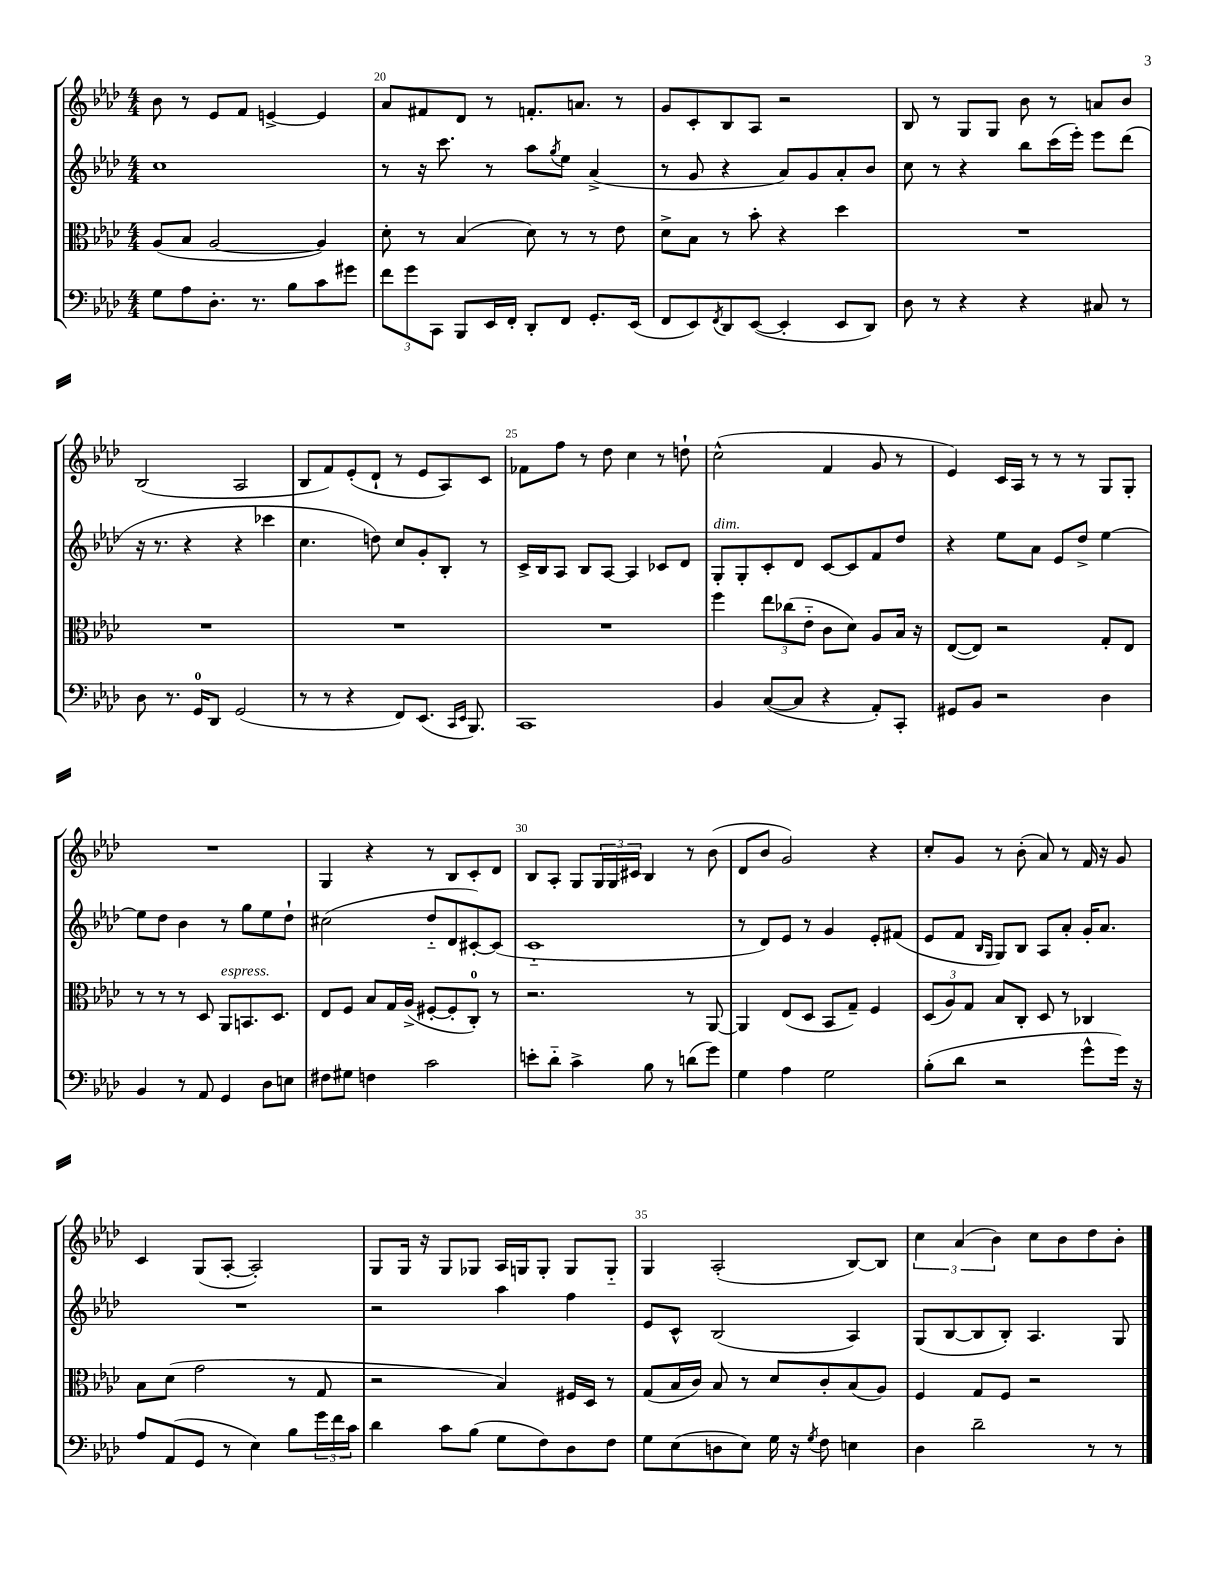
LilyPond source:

<<
\new StaffGroup <<
\new Staff = "s0" {
    \clef treble \key aes \major \numericTimeSignature \time 4/4
    bes'8 r8 ees'8 f'8 e'4~-> e'4 |
    aes'8 fis'8 des'8 r8 f'8.-. a'8. r8 |
    g'8 c'8-. bes8 aes8 r2 |
    bes8 r8 g8 g8 bes'8 r8 a'8 bes'8 |
    bes2( aes2 |
    bes8 f'8) ees'8-.( des'8-! r8 ees'8 aes8) c'8 |
    fes'8 f''8 r8 des''8 c''4 r8 d''8-! |
    c''2-^( f'4 g'8 r8 |
    ees'4) c'16 aes16 r8 r8 r8 g8 g8-. |
    R1 |
    g4 r4 r8 bes8 c'8-. des'8 |
    bes8 aes8-. g8 \tuplet 3/2 { g16 g16 cis'16 } bes4 r8 bes'8( |
    des'8 bes'8 g'2) r4 |
    c''8-. g'8 r8 bes'8-.( aes'8) r8 f'16 r16 g'8 |
    c'4 g8( aes8~-. aes2-.) |
    g8 g16 r16 g8 ges8 aes16 g16 g8-. g8 g8-_ |
    g4 aes2-.( bes8~) bes8 |
    \tuplet 3/2 { c''4 aes'4( bes'4) } c''8 bes'8 des''8 bes'8-. \bar "|." |
}
\new Staff = "s1" {
    \clef treble \key aes \major \numericTimeSignature \time 4/4
    c''1 |
    r8 r16 c'''8. r8 aes''8 \acciaccatura { g''8 } ees''8 aes'4->( |
    r8 g'8 r4 aes'8) g'8 aes'8-. bes'8 |
    c''8 r8 r4 bes''8 c'''16( ees'''16-.) ees'''8 des'''8( |
    r16 r8. r4 r4 ces'''4 |
    c''4. d''8) c''8 g'8-. bes8-. r8 |
    c'16-> bes16 aes8 bes8 aes8~ aes4 ces'8 des'8 |
    g8-.^\markup { \italic "dim." } g8-. c'8-. des'8 c'8~ c'8 f'8 des''8 |
    r4 ees''8 aes'8 ees'8 des''8-> ees''4~ |
    ees''8 des''8 bes'4 r8 g''8 ees''8 des''8-! |
    cis''2( des''8-_ des'8 cis'8~-.) cis'8( |
    c'1-_ |
    r8 des'8) ees'8 r8 g'4 ees'8-. fis'8( |
    ees'8 f'8 \grace { bes16 g16 } g8) bes8 aes8 aes'8-. g'16-. aes'8. |
    R1 |
    r2 aes''4 f''4 |
    ees'8 c'8-^ bes2( aes4) |
    g8( bes8~ bes8 bes8-.) aes4. g8 \bar "|." |
}
\new Staff = "s2" {
    \clef alto \key aes \major \numericTimeSignature \time 4/4
    aes8( bes8 aes2~ aes4) |
    des'8-. r8 bes4( des'8) r8 r8 ees'8 |
    des'8-> bes8 r8 bes'8-. r4 des''4 |
    R1 |
    R1 |
    R1 |
    R1 |
    f''4 \tuplet 3/2 { ees''8 ces''8( ees'8-_ } c'8 des'8) aes8 bes16 r16 |
    ees8~( ees8) r2 g8-. ees8 |
    r8 r8 r8 des8 aes,8^\markup { \italic "espress." } b,8. des8. |
    ees8 f8 bes8 g16 aes16->( fis8~-. fis8-. c8-0-.) r8 |
    r2. r8 aes,8~ |
    aes,4 ees8( des8 bes,8 g8--) f4 |
    \tuplet 3/2 { des8( aes8) g8 } bes8 c8-. des8 r8 ces4 |
    bes8 des'8( g'2 r8 g8 |
    r2 bes4) fis16 des16 r8 |
    g8( bes16 c'16) bes8 r8 des'8 c'8-. bes8( aes8) |
    f4 g8 f8 r2 \bar "|." |
}
\new Staff = "s3" {
    \clef bass \key aes \major \numericTimeSignature \time 4/4
    g8 aes8 des8.-. r8. bes8 c'8 gis'8 |
    \tuplet 3/2 { f'8 g'8 c,8 } bes,,8 ees,16 f,16-. des,8-. f,8 g,8.-. ees,16( |
    f,8 ees,8) \acciaccatura { f,8 } des,8 ees,8~( ees,4-. ees,8 des,8) |
    des8 r8 r4 r4 cis8 r8 |
    des8 r8. g,16-0 des,8 g,2( |
    r8 r8 r4 f,8) ees,8.( \grace { c,16 ees,16 } bes,,8.) |
    c,1 |
    bes,4 c8~( c8 r4 aes,8-.) c,8-. |
    gis,8 bes,8 r2 des4 |
    bes,4 r8 aes,8 g,4 des8 e8 |
    fis8 gis8 f4 c'2 |
    e'8-. des'8-_ c'4-> bes8 r8 d'8( g'8) |
    g4 aes4 g2 |
    bes8-.( des'8 r2 g'8-^ g'16) r16 |
    aes8 aes,8( g,8 r8 ees4) bes8 \tuplet 3/2 { g'16 f'16 c'16 } |
    des'4 c'8 bes8( g8 f8) des8 f8 |
    g8 ees8( d8 ees8) g16 r16 \acciaccatura { g8 } f8 e4 |
    des4 des'2-- r8 r8 \bar "|." |
}
>>
>>
\layout { \context { \Score currentBarNumber = #19 \override BarNumber.break-visibility = ##(#f #t #t) barNumberVisibility = #(every-nth-bar-number-visible 5) } }
